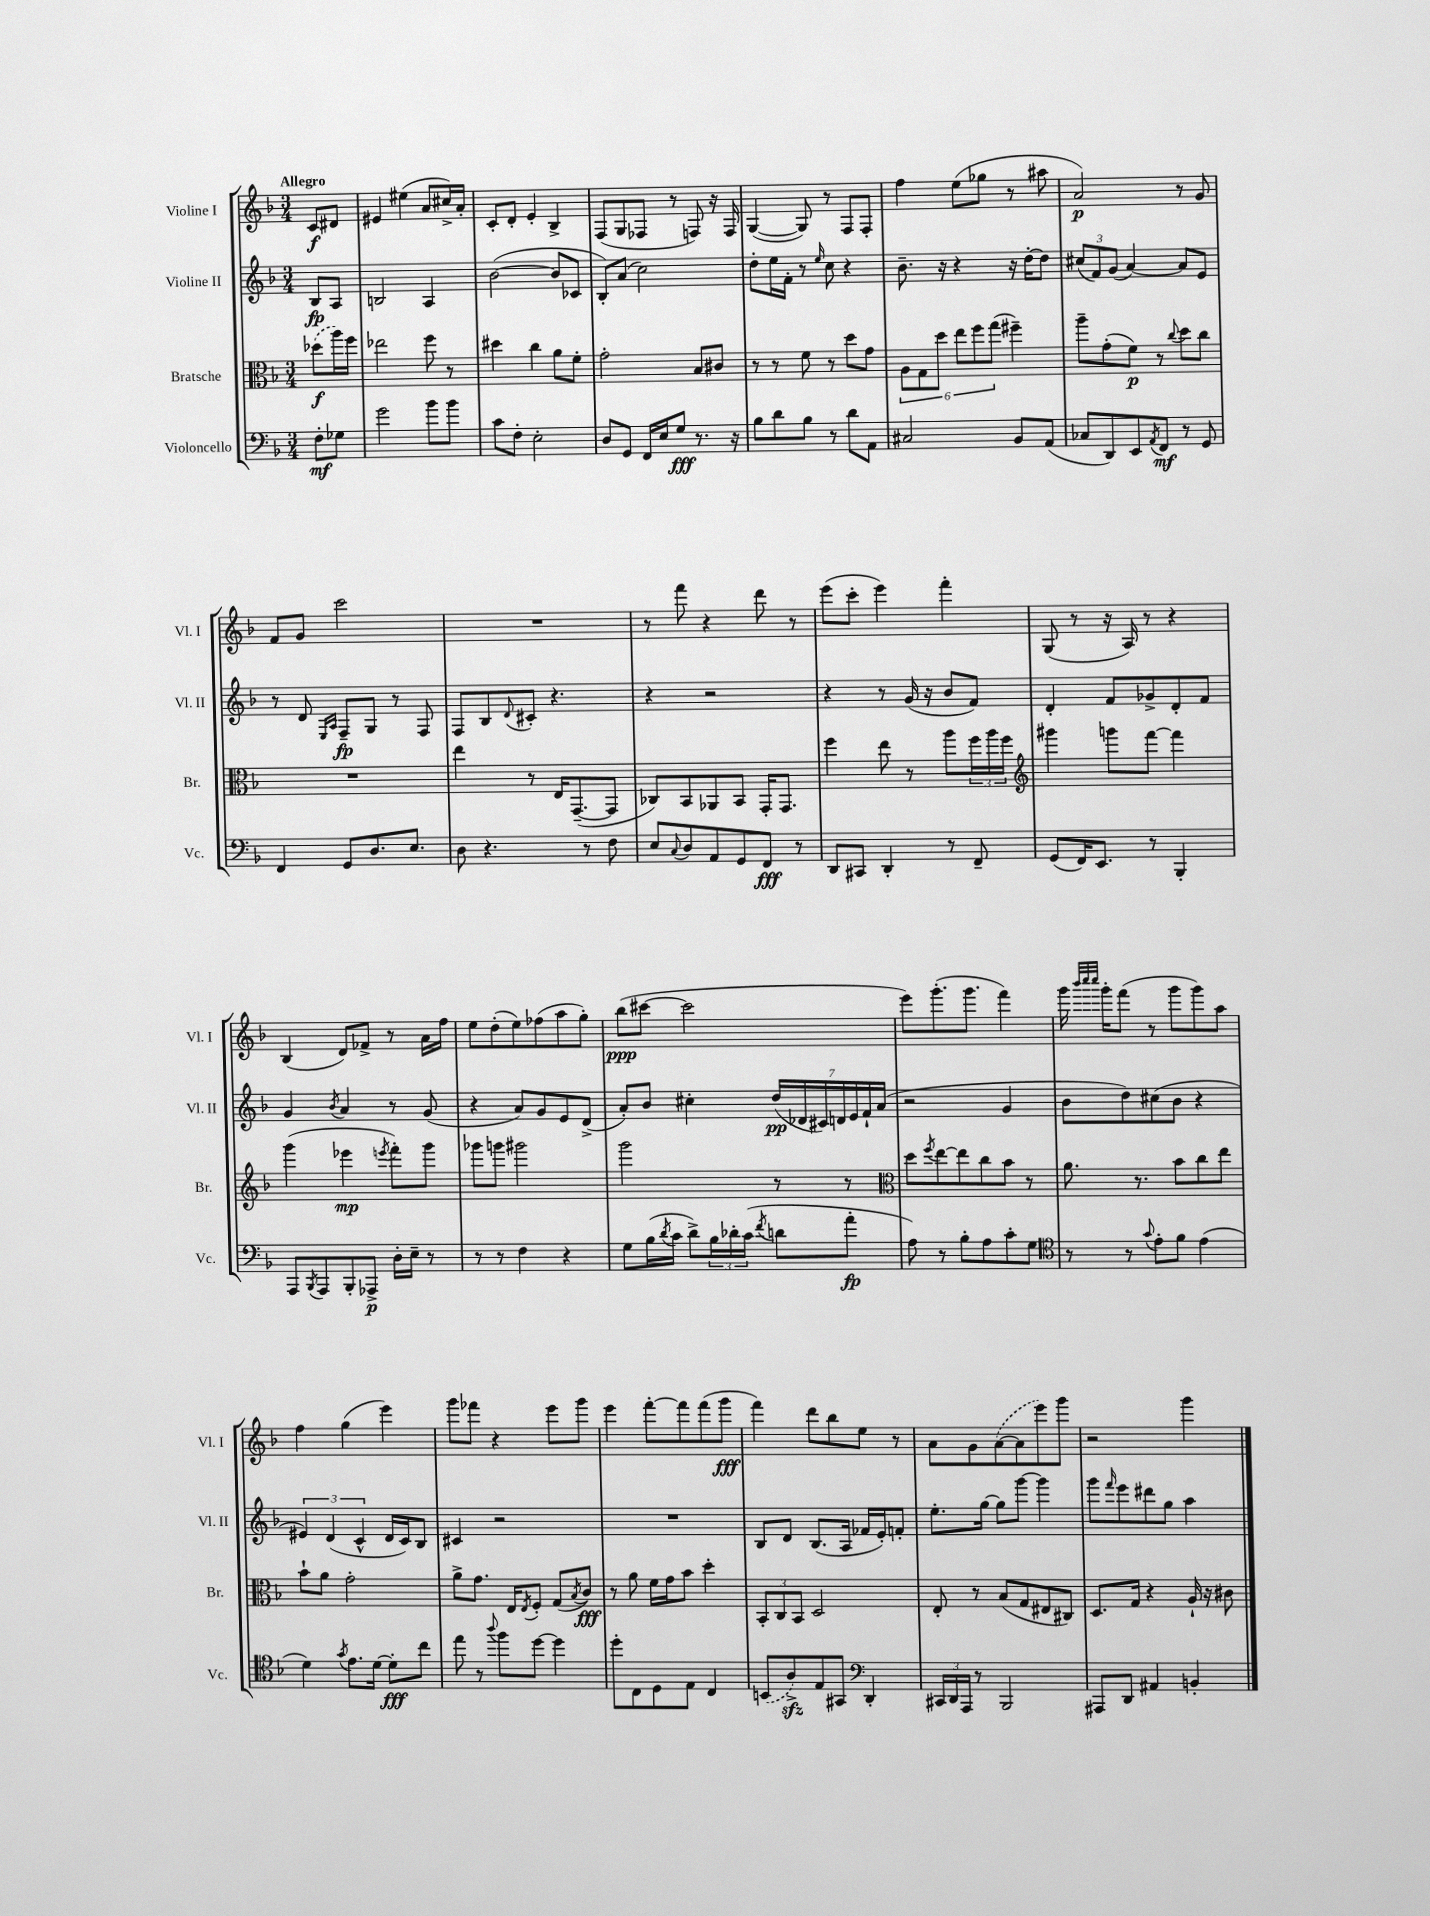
<<
\new StaffGroup <<
\new Staff = "s0" \with { instrumentName = "Violine I" shortInstrumentName = "Vl. I" } {
    \clef treble \key f \major \numericTimeSignature \time 3/4 \partial 4 \tempo "Allegro"
    c'8\f dis'8 |
    eis'4 eis''4( a'8 cis''16->) a'16-. |
    c'8-. d'8-. e'4-. bes4-> |
    f8( g8 fes8 r8 f8) r16 f16 |
    g4~( g8) r8 f8 f8-. |
    f''4 e''8( ges''8 r8 ais''8 |
    a'2\p) r8 g'8 |
    f'8 g'8 c'''2 |
    R2. |
    r8 f'''8 r4 d'''8 r8 |
    e'''8( c'''8-. e'''4) f'''4-. |
    g8( r8 r16 a16) r8 r4 |
    bes4( d'8) fes'8-> r8 a'16 f''16 |
    e''8 d''8-.( e''8) fes''8( a''8 g''8-.) |
    bes''8\ppp( cis'''8~ cis'''2 |
    e'''8) g'''8.-.( g'''8. f'''4) |
    g'''16 \grace { bes'''32 c''''32 c''''32 } g'''16-. f'''8( r8 g'''8 g'''8) a''8 |
    f''4 g''4( e'''4) |
    g'''8 fes'''8 r4 e'''8 g'''8 |
    e'''4 f'''8~-. f'''8 f'''8( g'''8\fff |
    f'''4) d'''8 bes''8 e''8 r8 |
    a'8 g'8 \once \slurDashed a'8~( a'8 e'''8) g'''8 |
    r2 g'''4 \bar "|." |
}
\new Staff = "s1" \with { instrumentName = "Violine II" shortInstrumentName = "Vl. II" } {
    \clef treble \key f \major \numericTimeSignature \time 3/4 \partial 4
    bes8\fp a8 |
    b2 a4 |
    bes'2~( bes'8 ces'8 |
    bes8-.) a'8( c''2) |
    d''8-. e''16 f'16-. r8 \grace { e''16 } c''8 r4 |
    bes'8.-- r16 r4 r16 d''16~-. d''8 |
    \tuplet 3/2 { cis''8( f'8) g'8( } a'4~) a'8 e'8 |
    r8 d'8 \grace { e16 a16 } f8--\fp g8 r8 f8 |
    f8 bes8 \appoggiatura { d'8 } cis'8-. r4. |
    r4 r2 |
    r4 r8 g'16( r16 bes'8 f'8) |
    d'4-. f'8 ges'8-> d'8-. f'8 |
    g'4 \acciaccatura { bes'8 } a'4 r8 g'8( |
    r4 a'8) g'8 e'8 d'8->( |
    a'8-.) bes'8 cis''4-. \tuplet 7/4 { d''16\pp( des'16 cis'16) d'16 e'16 f'16-! a'16( } |
    r2 g'4 |
    bes'8 d''8) cis''8( bes'8 r4 |
    \tuplet 3/2 { eis'4) d'4( c'4-^ } d'16 c'16) bes8 |
    cis'4 r2 |
    R2. |
    bes8 d'8 bes8.( a16 fes'16 e'16-.) f'8-. |
    e''8.-. g''16~ g''8 g'''8~ g'''4 |
    g'''8 \grace { f'''16 } e'''8 dis'''8 g''8 a''4 \bar "|." |
}
\new Staff = "s2" \with { instrumentName = "Bratsche" shortInstrumentName = "Br." } {
    \clef alto \key f \major \numericTimeSignature \time 3/4 \partial 4
    \once \slurDashed des''8\f( a''16) f''16 |
    ees''2 f''8 r8 |
    dis''4 c''4 a'8 f'8-. |
    g'2-. bes8 cis'8 |
    r8 r8 f'8 r8 d''8 g'8 |
    \tuplet 6/4 { a8 g8 d''8 e''8 f''8 g''8( } fis''4--) |
    a''8-- g'8-.( f'8\p) r8 \appoggiatura { c''8 } d''8 c''8 |
    R2. |
    e''4 r8 e16 g,8.~--( g,8 |
    ces8) bes,8 aes,8 bes,8 g,16-. g,8. |
    f''4 e''8 r8 a''8 \tuplet 3/2 { f''16 a''16 f''16 } |
    \clef treble gis'''4 g'''8 f'''8~ f'''4 |
    g'''4( ees'''4\mp \acciaccatura { e'''8 } f'''8-.) g'''8 |
    ges'''8 g'''8 gis'''2 |
    g'''2 r8 r8 |
    \clef alto d''8 \acciaccatura { f''8 } e''8~ e''8 c''8 bes'8 r8 |
    a'8. r8. bes'8 c''8 e''8 |
    bes'8-! a'8 g'2-. |
    a'8-> g'8. e16 \acciaccatura { e8 } f8-. g8( \acciaccatura { bes8 } c'8\fff) |
    r8 a'8 f'16 g'16 bes'8 d''4-. |
    \tuplet 3/2 { bes,8-. c8 bes,8 } d2 |
    e8-. r8 bes8( g8 eis8 cis8) |
    d8. g16 r4 a16-! r16 cis'8 \bar "|." |
}
\new Staff = "s3" \with { instrumentName = "Violoncello" shortInstrumentName = "Vc." } {
    \clef bass \key f \major \numericTimeSignature \time 3/4 \partial 4
    f8-.\mf ges8 |
    g'2 bes'8 bes'8 |
    c'8 f8-. e2-. |
    d8 g,8 f,16 e16 g8\fff r8. r16 |
    bes8 d'8 bes8 r8 d'8 a,8 |
    cis2 bes,8 a,8( |
    ces8 d,8) e,8 \acciaccatura { a,8 } f,8\mf r8 g,8 |
    f,4 g,8 d8. e8. |
    d8 r4. r8 f8 |
    e8 \appoggiatura { c8 } d8 a,8 g,8 f,8\fff r8 |
    d,8 cis,8 d,4-. r8 f,8-- |
    g,8( f,16) e,8. r8 bes,,4-. |
    a,,8 \acciaccatura { bes,,8 } a,,8 bes,,8-. aes,,8->\p d16-. e16-- r8 |
    r8 r8 f4 r4 |
    g8 bes16( \acciaccatura { d'8 } c'16 d'8->) \tuplet 3/2 { bes16 des'16-. c'16( } \acciaccatura { f'8 } d'8 a'8-.\fp |
    a8) r8 bes8-. a8 c'8-. g8 |
    \clef tenor r8 r8 \appoggiatura { g'8 } e'8-. f'8 e'4( |
    d'4) \acciaccatura { g'8 } e'8. d'16~ d'8-.\fff c''8 |
    e''8 r8 \appoggiatura { a''8 } f''8 d''8~ d''4 |
    d''8-. c8 d8 e8 c4 |
    \once \slurDashed b,8( a8->\sfz) e8 gis,8 \clef bass d,4-. |
    \tuplet 3/2 { cis,16 d,16 a,,16 } r8 bes,,2 |
    ais,,8 d,8 ais,4 b,4-. \bar "|." |
}
>>
>>
\layout { \context { \Score \remove "Bar_number_engraver" } }
